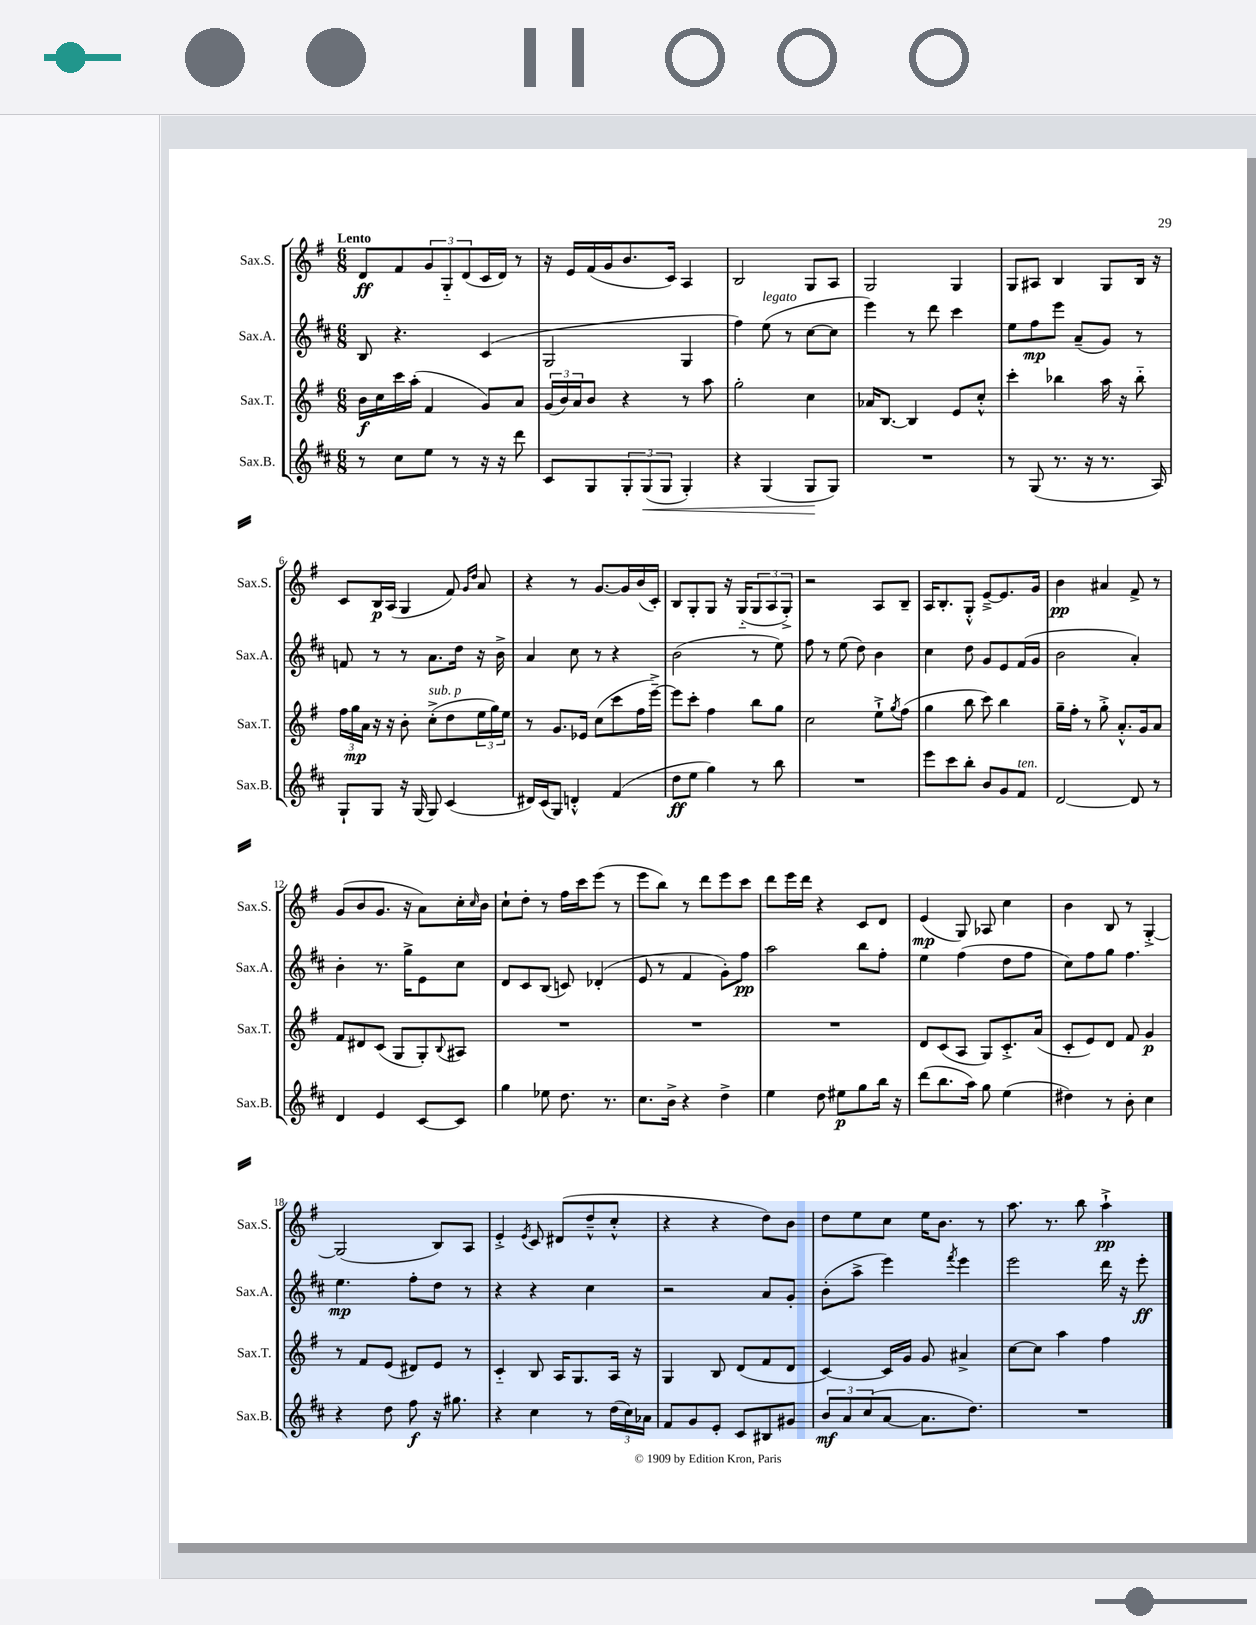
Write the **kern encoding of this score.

**kern	**kern	**kern	**kern
*staff4	*staff3	*staff2	*staff1
*clefG2	*clefG2	*clefG2	*clefG2
*k[f#c#]	*k[f#]	*k[f#c#]	*k[f#]
*M6/8	*M6/8	*M6/8	*M6/8
8r	16b	8B	8d
.	16cc	.	.
8cc#	16ccc	4.r	8f#
.	(16aa'	.	.
8ee	4f#	.	12g
.	.	.	12G'~
8r	.	.	.
.	.	.	(12d
16r	8g)	(4c#	16c
16r	.	.	16d)
8ddd	8a	.	8r
=	=	=	=
8c#	(24g	2G	16r
.	24b)	.	.
.	.	.	16e
.	24a	.	.
8G	8b	.	(16f#
.	.	.	16g
12G'	4r	.	8.b
(12G	.	.	.
12G	.	.	.
.	.	.	16c)
4G')	8r	4G	4A
.	8aa	.	.
=	=	=	=
4r	2gg'	4ff#)	2B
(4G	.	(8ee	.
.	.	8r	.
8G	4cc	[8cc#	8G
8G)	.	8cc#]	8A
=	=	=	=
2.r	16a-	4eee)	2G
.	[8.B	.	.
.	4B]	8r	.
.	.	8ddd	.
.	8e	4ccc#	4G
.	8cc'^^	.	.
=	=	=	=
8r	4ccc'	8ee	8G
(8G	.	8ff#	8A#
8.r	4bb-	8eee	4B
.	.	(8a~	.
16r	.	.	.
8.r	16aa	8g)	8G
.	16r	.	.
.	8bb-'~	8r	16B
16A)	.	.	16r
=	=	=	=
8G`	24ff#	8f	8c
.	24gg	.	.
.	24a	.	.
8G	16r	8r	16B
.	16r	.	(16A
16r	8b'	8r	4G
(16G	.	.	.
8G)	(8cc'^	8.a	.
(4c#	8dd	.	8f#)
.	.	16dd	.
.	.	.	16qqg
.	.	.	16qqdd
.	24ee	16r	8a
.	24gg)	.	.
.	.	16b^	.
.	24ee	.	.
=	=	=	=
16d#)	8r	4a	4r
(16c#	.	.	.
8G)	8.g	.	.
4d'^^	.	8cc#	8r
.	16e-	.	.
.	(8cc	8r	[8.g
(4f#	8ccc	4r	.
.	.	.	16g]
.	16ff#	.	(16b
.	[16eee~^)	.	16c')
=	=	=	=
8dd	8eee]	(2b	8B
8ee	8ccc'	.	8G'
4gg)	4ff#	.	8G
.	.	.	16r
.	.	.	(16G'~
8r	8bb	8r	12G
.	.	.	12A
8bb	8gg	8ee)	.
.	.	.	12G'^)
=	=	=	=
2.r	2cc	8ff#	2r
.	.	8r	.
.	.	(8ee	.
.	.	8dd)	.
.	8ee`^	4b	8A
.	8qgg	.	.
.	(8ff#	.	8B~
=	=	=	=
8eee	4gg	4cc#	16A
.	.	.	8.B'
8ccc#	.	.	.
8bb'	8bb	8dd	8G'^^
8b	8ccc)	8g	[8e~^
8g	4bb	8e	8.e]
8f#	.	(16f#	.
.	.	16g	16g
=	=	=	=
[2d	16gg~	2b	4b
.	16ff#'	.	.
.	8r	.	.
.	8gg'^	.	4a#
.	8.a'^^	.	.
8d]	.	4a')	8f#^
.	16g	.	.
8r	8a	.	8r
=	=	=	=
4d	8f#	4b'	(8g
.	8d#	.	8b
4e	(8c	8.r	8.g
.	8G	.	.
.	.	16gg^	16r
[8c#	8G')	8e	8a)
.	8qqB	.	.
8c#]	8A#	8cc#	16cc'
.	.	.	16qqcc
.	.	.	16b
=	=	=	=
4gg	2.r	8d	8cc`
.	.	8c#	8dd'
8ee-	.	(8B	8r
8.dd	.	8c)	16ff#
.	.	.	16ccc
.	.	(4d-'	(8eee
8.r	.	.	.
.	.	.	8r
=	=	=	=
8.cc#	2.r	8e	8eee
.	.	8r	8bb)
16b^	.	.	.
4r	.	4f#	8r
.	.	.	8ddd
4dd^	.	8g')	8eee
.	.	8ff#	8ccc
=	=	=	=
4ee	2.r	2aa	8ddd
.	.	.	16eee
.	.	.	16ddd
8dd	.	.	4r
8ee#	.	.	.
8gg	.	8bb	8c
16bb	.	8ff#'	8d
16r	.	.	.
=	=	=	=
(8ddd	8d	4ee	(4e
8.bb	(8c	.	.
.	8A	(4ff#	8G)
16aa)	.	.	.
8gg	8G)	.	8A-
(4ee	8.c'^	8dd	4cc
.	.	8ff#	.
.	(16a	.	.
=	=	=	=
4dd#)	8c'	8cc#)	4b
.	8e)	8ff#	.
8r	8d	8gg	8B
8b'	8f#	4.ff#	8r
4cc#	4g	.	[4G'^
=	=	=	=
4r	8r	4.ee	(2G]
.	8f#	.	.
8dd	(8e	.	.
8ff#	8d#)	8ff#'	.
16r	8e	8dd	8B)
8.gg#	.	.	.
.	8r	8r	8A
=	=	=	=
4r	4c'~	4r	4e'^
.	.	.	8qe
4cc#	8B	4r	8c
.	16A	.	(8d#
.	8.G	.	.
8r	.	4cc#	8dd~^^
(24dd	16A	.	8cc'^^
24cc#)	.	.	.
.	16r	.	.
24a-	.	.	.
=	=	=	=
8f#	4G	2r	4r
8g	.	.	.
8e'	8B	.	4r
8c#	(8d	.	.
8B#	8f#	8a	8dd)
8g#	8d	8g'	8b
=	=	=	=
12b	[4c)	(8b'	8dd
12a	.	.	.
.	.	8aa^	8ee
(12cc#	.	.	.
[8a	16c]	4eee)	8cc
.	16g	.	.
8.a]	8g	.	16ee
.	.	.	8.b
.	.	8qfff#	.
.	4a#^	4eee	.
8.dd)	.	.	.
.	.	.	8r
=	=	=	=
2.r	[8cc	2eee	8.aa
.	8cc]	.	.
.	.	.	8.r
.	4aa	.	.
.	.	.	8bb
.	4ff#	16ddd	4aa`^
.	.	16r	.
.	.	8eee'	.
==	==	==	==
*-	*-	*-	*-
